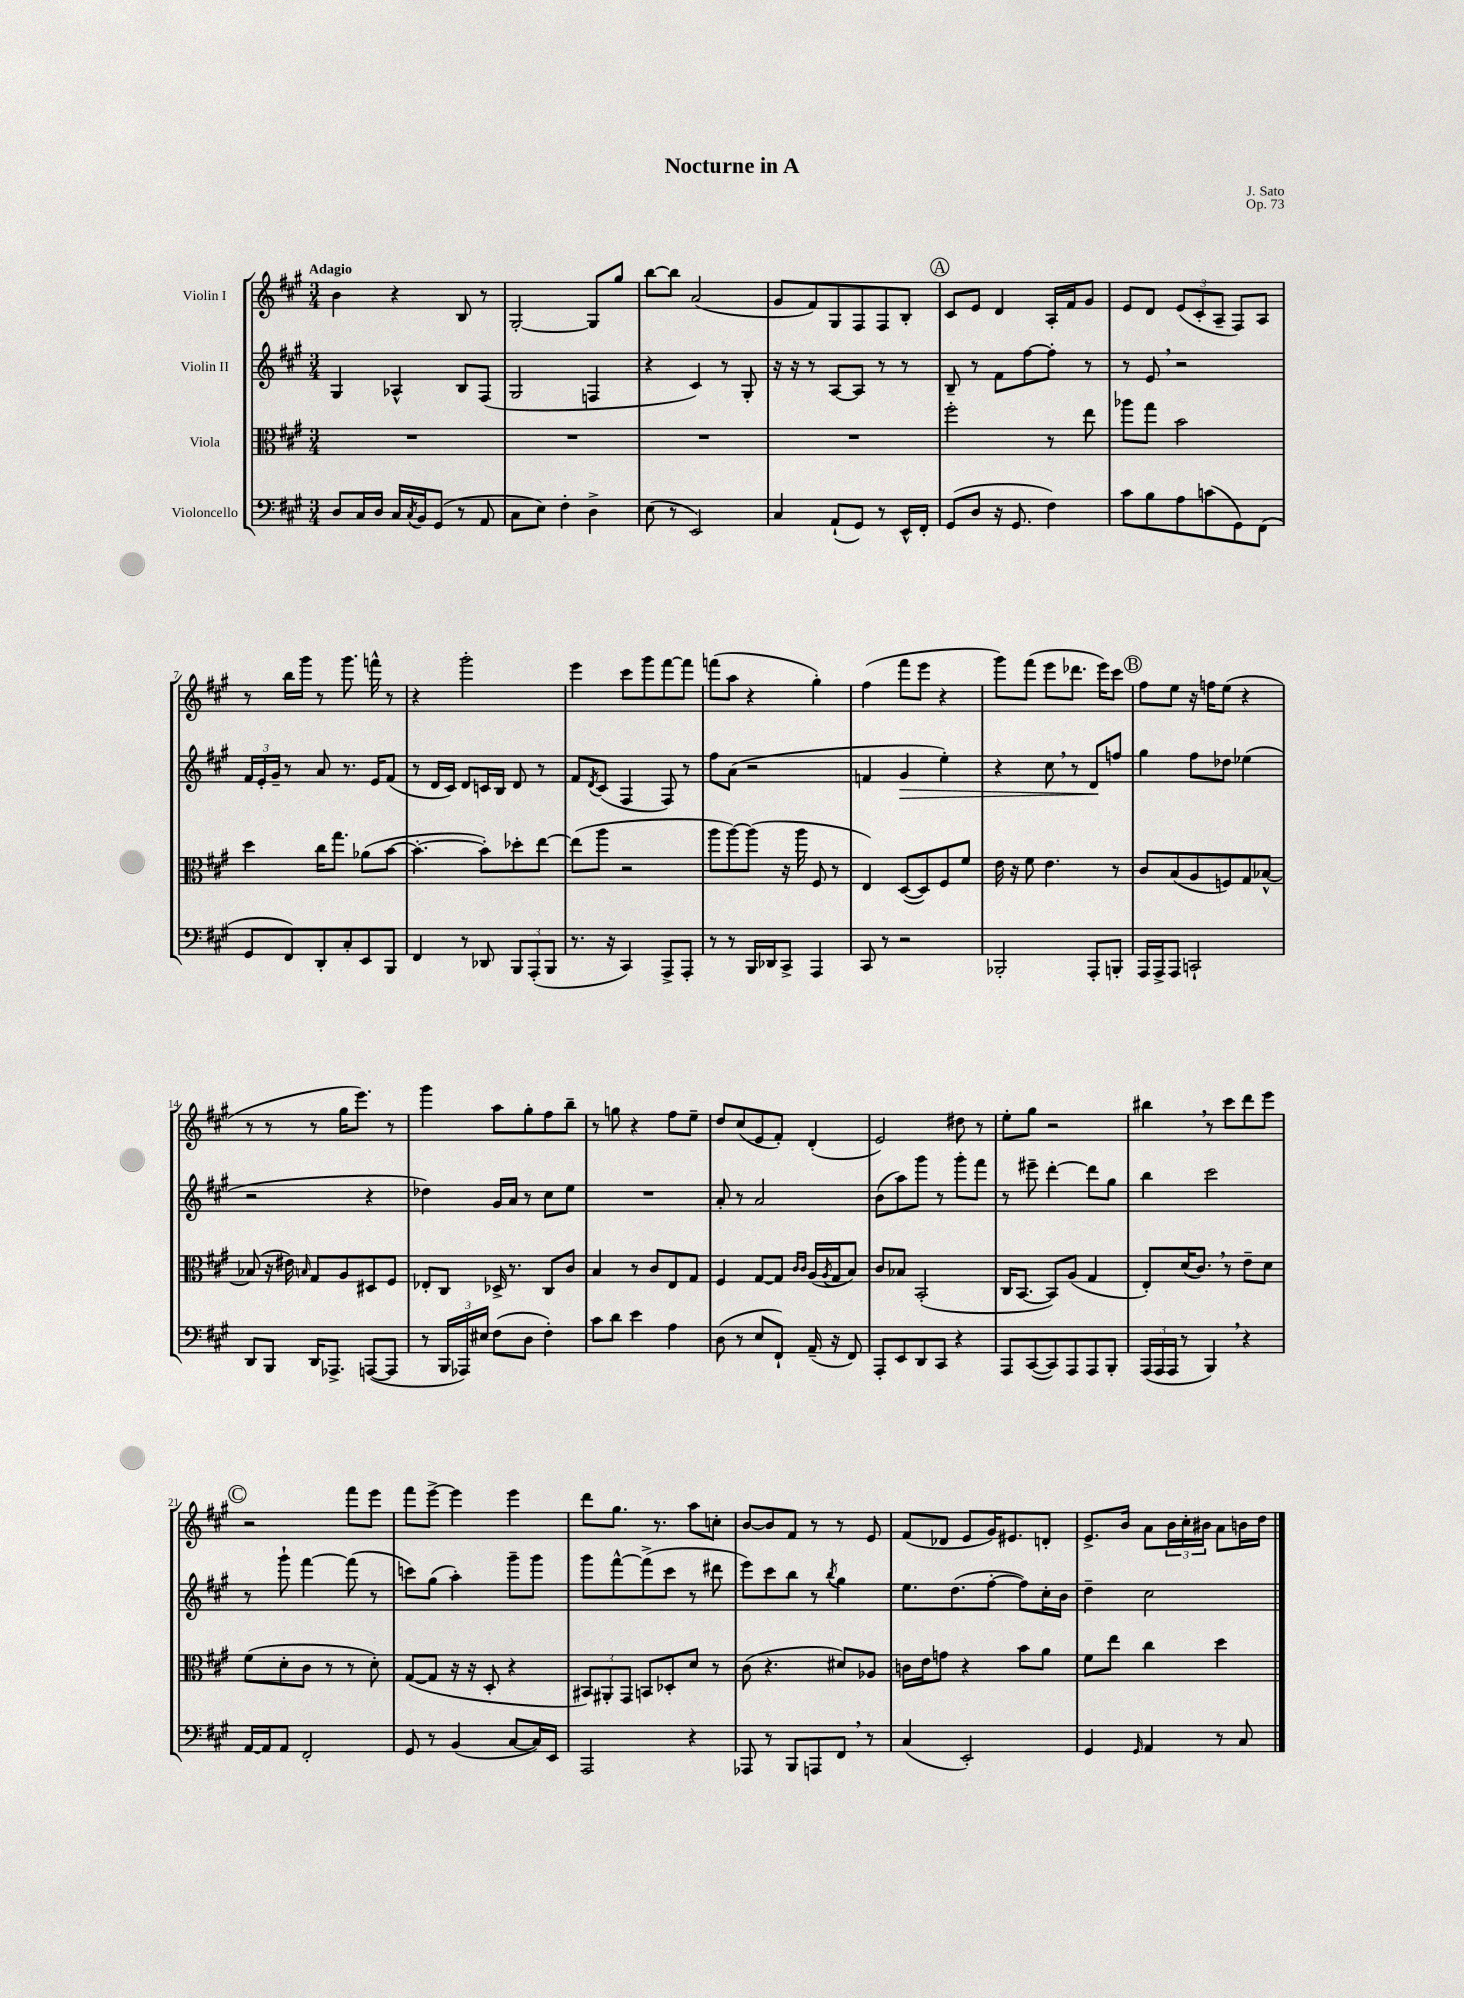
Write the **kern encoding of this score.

**kern	**kern	**kern	**kern
*staff4	*staff3	*staff2	*staff1
*clefF4	*clefC3	*clefG2	*clefG2
*k[f#c#g#]	*k[f#c#g#]	*k[f#c#g#]	*k[f#c#g#]
*M3/4	*M3/4	*M3/4	*M3/4
8D	2.r	4G#	4b
16C#	.	.	.
16D	.	.	.
16C#	.	4A-^^	4r
8qC#	.	.	.
16BB	.	.	.
(8GG#	.	.	.
8r	.	8B	8B
8AA	.	(8F#	8r
=	=	=	=
8C#	2.r	2G#	[2G#'
8E)	.	.	.
4F#'	.	.	.
4D^	.	4F	8G#]
.	.	.	8gg#
=	=	=	=
(8E	2.r	4r	[8bb
8r	.	.	8bb]
2EE)	.	4c#)	(2a
.	.	8r	.
.	.	8G#'	.
=	=	=	=
4C#	2.r	16r	8g#
.	.	16r	.
.	.	8r	8f#)
(8AA`	.	[8A	8G#
8GG#)	.	8A]	8F#
8r	.	8r	8F#
16EE^^	.	8r	8B'
16FF#'	.	.	.
=	=	=	=
(8GG#	2ff#'	8B~	8c#
8D	.	8r	8e
16r	.	8f#	4d
8.GG#	.	.	.
.	.	[8ff#	.
4F#)	8r	8ff#']	16A'
.	.	.	16f#
.	8ee	8r	8g#
=	=	=	=
8c#	8aa-	8r	8e
8B	8gg#	8e	8d
8A	2b	2r	(12e
.	.	.	12c#'
(8c	.	.	.
.	.	.	12A~
8GG#)	.	.	8F#)
(8FF#	.	.	8A
=	=	=	=
8GG#	4dd	24f#	8r
.	.	24e'	.
.	.	24g#~	.
8FF#)	.	8r	16bb
.	.	.	16ggg#
8DD'	16cc#	8a	8r
.	8.gg#	.	.
8C#'	.	8.r	8.ggg#
8EE	(8a-	.	.
.	.	16e	16fff^^
8BBB	[8b	(8f#	8r
=	=	=	=
4FF#	4.b'_	8r	4r
.	.	16d	.
.	.	16c#)	.
8r	.	8d	2ggg#'
8DD-	8b'])	16c	.
.	.	16B	.
12BBB	8dd-'	8d	.
(12AAA'	.	.	.
.	[8ee	8r	.
12BBB	.	.	.
=	=	=	=
8.r	(8ee]	8f#	4eee
.	.	8qd	.
.	8aa	(8c#	.
16r	.	.	.
4CC#)	2r	4F#	8ccc#
.	.	.	8ggg#
8AAA^	.	8F#)	[8fff#
8AAA'	.	8r	8fff#]
=	=	=	=
8r	8aa	8ff#	(8fff
8r	[8aa)	(8a	8aa
16BBB	(8aa]	2r	4r
16DD-	.	.	.
8CC#^	16r	.	.
.	16aa	.	.
4AAA	8F#	.	4gg#')
.	8r	.	.
=	=	=	=
8CC#	4E)	4f	(4ff#
8r	.	.	.
2r	([8D	4g#	8fff#
.	8D])	.	8eee
.	8F#	4ee')	4r
.	8f#	.	.
=	=	=	=
2BBB-'	16e	4r	8ggg#)
.	16r	.	.
.	8f#	.	(8fff#
.	4.e	8cc#	8eee
.	.	8r	8.ddd-
8AAA'	.	8d	.
.	.	.	16eee)
8BBB'	8r	8ff	8ccc#
=	=	=	=
16AAA	8c#	4gg#	8ff#
16AAA^	.	.	.
8AAA	(8B	.	8ee
2CC`	8A	8ff#	16r
.	.	.	16ff
.	8F)	8dd-	(8ee
.	8G#	(4ee-	4r
.	[8B-^^	.	.
=	=	=	=
8DD	(8B-]	2r	8r
8BBB	16r	.	8r
.	16e#)	.	.
.	16qqB	.	.
16DD	8G#	.	8r
8.AAA-^	.	.	.
.	8A	.	16gg#
.	.	.	8.eee)
([8AAA	8D#	4r	.
8AAA]	8F#	.	8r
=	=	=	=
8r	8E-'	4dd-)	4ggg#
24BBB	8C#	.	.
24AAA-)	.	.	.
24E#	.	.	.
(8F#	16D-^	16g#	8aa
.	8.r	16a	.
8D	.	8r	8gg#'
4F#')	8C#	8cc#	8ff#
.	8c#	8ee	8bb~
=	=	=	=
8c#	4B	2.r	8r
8d	.	.	8gg
4e	8r	.	4r
.	8c#	.	.
4A	8E	.	8ff#
.	8G#	.	8ee~
=	=	=	=
(8D	4F#	8a'	8dd
8r	.	8r	(8cc#
8E	[8G#	2a	8e
8FF#`)	8G#]	.	8f#')
.	16qqc#	.	.
.	16qqc#	.	.
(16AA~	(16A	.	(4d'
.	8qA	.	.
16r	16G#	.	.
8FF#)	8B)	.	.
=	=	=	=
8AAA'	8c#	(8b	2e)
8EE	8B-	8aa)	.
8DD	(2BB'	8ggg#	.
8CC#	.	8r	.
4r	.	8ggg#'	8dd#
.	.	8fff#	8r
=	=	=	=
8AAA	16C#	8r	8ee'
.	[8.BB	.	.
([8CC#	.	8eee#~	8gg#
8CC#])	8BB])	[4ddd'	2r
8AAA	(8A	.	.
8AAA	4G#	8ddd]	.
8BBB'	.	8gg#	.
=	=	=	=
(24AAA	8E')	4bb	4bb#
24AAA	.	.	.
24AAA	.	.	.
8r	(16d	.	.
.	8.c#)	.	.
4BBB)	.	2ccc#	8r
.	8r	.	8ccc#
4r	8e~	.	8ddd
.	8d	.	8eee
=	=	=	=
[16AA	(8f#	8r	2r
16AA]	.	.	.
8AA	8d'	8ggg#`	.
2FF#'	8c#	[4fff#	.
.	8r	.	.
.	8r	(8fff#]	8fff#
.	8d')	8r	8eee
=	=	=	=
8GG#	([8G#	8ccc)	8fff#
8r	8G#]	(8gg#	[8eee^
(4BB	16r	4aa')	4eee]
.	16r	.	.
.	8D'	.	.
[8C#	4r	8ggg#~	4eee
16C#])	.	8ggg#	.
16EE	.	.	.
=	=	=	=
2AAA	12BB#)	8ggg#	8ddd
.	12AA#'	.	.
.	.	[8fff#^^	8.gg#
.	12GG#	.	.
.	8BB	(8fff#^]	.
.	.	.	8.r
.	8D-'	8ccc#	.
4r	8d	8r	8aa
.	8r	8ddd#	8cc'
=	=	=	=
8AAA-	(8c#	8eee)	[8b
8r	4.r	8ccc#	8b]
8BBB	.	8bb	8f#
8AAA	.	8r	8r
.	.	8qbb	.
8FF#	8d#)	4gg#	8r
8r	8A-	.	8e
=	=	=	=
(4C#	16c	8.ee	(8f#
.	16e	.	.
.	8g	.	8d-
.	.	(8.dd	.
2EE')	4r	.	8e
.	.	[8ff#'	16g#)
.	.	.	8.e#
.	8b	8ff#])	.
.	8a	16cc#'	8d'
.	.	16b	.
=	=	=	=
4GG#	8f#	4dd~	8.e^
.	8ee	.	.
.	.	.	16b
16qqGG#	.	.	.
4AA	4cc#	2cc#	8a
.	.	.	24b
.	.	.	24cc#'
.	.	.	24b#
8r	4dd	.	8a
8C#	.	.	16b
.	.	.	16dd
==	==	==	==
*-	*-	*-	*-
